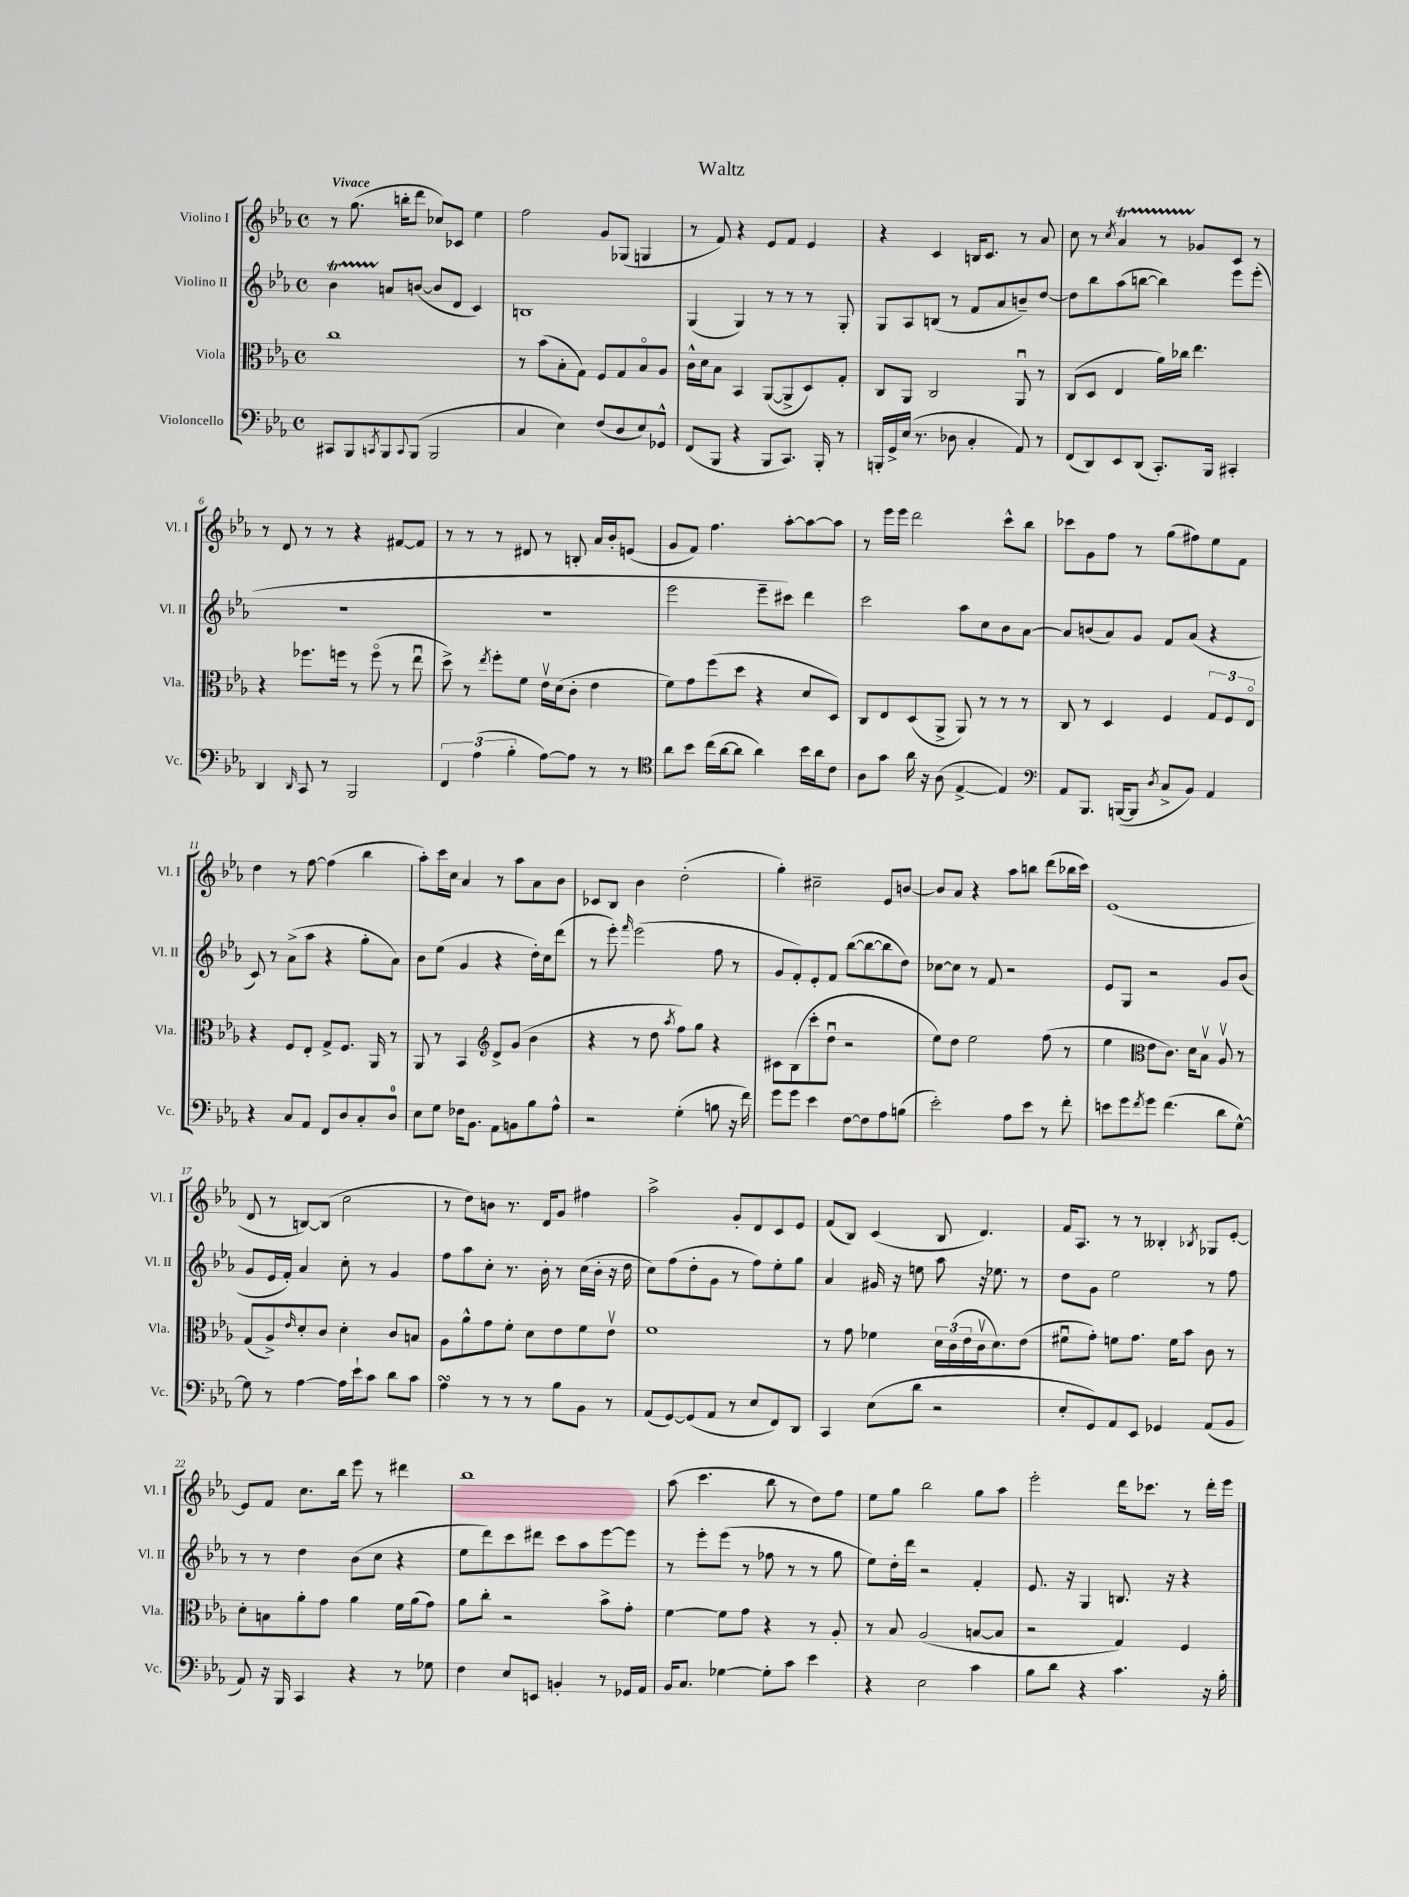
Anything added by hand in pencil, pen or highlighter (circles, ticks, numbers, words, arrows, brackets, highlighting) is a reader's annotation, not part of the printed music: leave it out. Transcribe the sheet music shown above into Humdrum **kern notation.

**kern	**kern	**kern	**kern
*staff4	*staff3	*staff2	*staff1
*clefF4	*clefC3	*clefG2	*clefG2
*k[b-e-a-]	*k[b-e-a-]	*k[b-e-a-]	*k[b-e-a-]
*M4/4	*M4/4	*M4/4	*M4/4
*met(c)	*met(c)	*met(c)	*met(c)
8CC#/L	1cc	4b-\	8r
8BBB-/	.	.	(8.gg\
8qCC/	.	.	.
8BBB-/	.	8a/L	.
.	.	.	16bb'\LK
8qqCC/	.	.	.
(8BBB-/J	.	([8b/J	8ddd\J
2BBB-/	.	8b/]L	8cc-/L)
.	.	8d/J	8c-/J
.	.	4c/)	4ee-\
=	=	=	=
4C/	8r	1B	2ff\
.	(8b-\L	.	.
4E-\)	8B-'\	.	.
.	8G\J)	.	.
(8F/L	8F/L	.	8g/L
8D/	8G/	.	(8G-/J
8E-/)	8B-o/	.	4G/
8GG-^^/J	8A-/J	.	.
=	=	=	=
(8FF/L	16c^^\LL	(4G/	8r
.	16d\J	.	.
8BBB-/J	8B-\J	.	8f/)
4r	4BB-/	4G/)	4r
8BBB-/L	([8AA-/L	8r	8e-/L
8.CC/J)	8AA-^/]	8r	8f/J
.	8D/)	8r	4e-/
16BBB-'/	.	.	.
8r	8G'/J	8G'/	.
=	=	=	=
16BBB'/LL	8C/L	8G/L	4r
16GG^/	.	.	.
(16E-/JJ	8AA-/J	8A-/	.
8.r	.	.	.
.	2C/	(8B/J	4c/
8D-\	.	8r	.
4C'/	.	8f/L	16B/LK
.	.	.	8.c/J
.	.	8a-/	.
8AA-/)	8AA-u/	8b~/)	8r
8r	8r	[8dd/J	8a-/
=	=	=	=
(8FF/L	(8C/L	8dd\]L	8cc\
8DD/)	8D/J	8bb-\	8r
.	.	.	8qcc/
8EE-/	4E-/	(8aa-\	4a-/
(8DD/J	.	[8bb\J	.
8.CC'/L)	16a-\LL)	4bb\])	8r
.	16cc-\JJ	.	.
.	4.ee-\	.	8g-/L
16BBB-/Jk	.	.	.
4CC#'/	.	8eee-\L	8c/J
.	.	(8eee-'\J	8r
=	=	=	=
4DD/	4r	1r	8r
.	.	.	8d/
16qqDD/	.	.	.
8CC/	8.ff-\L	.	8r
8r	.	.	8r
.	16ff\Jk	.	.
2BBB-/	8r	.	4r
.	(8ffo\	.	.
.	8r	.	[8f#/L
.	8ee-u\	.	8f#/]J
=	=	=	=
6FF/	8dd^\)	1r	8r
.	8r	.	8r
(6A-\	.	.	.
.	8qee-/	.	.
.	8ff'\L	.	8r
6B-'\	.	.	.
.	8f\J	.	8d#/
[8A-\L)	16e-v\LL	.	8r
.	(16d\J	.	.
8A-\]J	8c'\J	.	8B'/
8r	4e-\	.	16a-/LL
.	.	.	16b-'/J
8r	.	.	(8e/J
=	=	=	=
*clefC4	*	*	*
8a-\L	8f\L)	2eee-\	8g/L
8b-\J	8g\	.	8f/J)
(16cc\LL	(8ff\	.	4.ff\
[16a-\J	.	.	.
8a-\]J	8dd\J	.	.
4a-\)	4r	8eee-~\L	.
.	.	8ccc#\J)	[8aa-'\L
16b-\LL	8d/L	4ddd\	8aa-\_
16a-\J	.	.	.
8c\J	8D/J)	.	8aa-\]J
=	=	=	=
8A-\L	8C/L	2ccc\	8r
8g\J	8E-/	.	16eee-\LL
.	.	.	16eee-\JJ
16a-\	(8D/	.	2ddd\
16r	.	.	.
(8A-\	8AA-^/J	.	.
[4E-^/	8AA-/)	8aa-\L	.
.	8r	8cc\	.
4E-/])	8r	8b-\	8ccc^^\L
.	8r	[8a-\J	8bb-\J
=	=	=	=
*clefF4	*	*	*
8AA-/L	8C/	8a-/]L	8ccc-\L
8.BBB-/J	8r	(8b/	8g\
.	4D/	8a-/)	8ff\J
([16BBB/LK	.	.	.
8BBB/]J	.	8g/J	8r
8qD/	.	.	.
8C^/L	4F/	8f/L	(8gg\L
8BB-/J)	.	(8a-/J	8ff#\)
4AA-/	12G/L	4r	8ee-\
.	12F/	.	.
.	.	.	8f\J
.	12E-o/J	.	.
=	=	=	=
4r	4r	8c/)	4dd\
.	.	8r	.
8C/L	8F/L	(8a-^\L	8r
8AA-/J	8E-'/J	8aa-\J	[8ff\
8FF/L	8G^/L	4r	(4ff\]
8D/	8.F/J	.	.
8C'/	.	8gg'\L	4bb-\
.	16AA-/	.	.
8D/J	8r	8a-\J)	.
=	=	=	=
8E-\L	8AA-/	8b-\L	8aa-'\L)
8G\J	8r	(8ee-\J	16ccc\L
.	.	.	16cc\JJ
16F-\LK	4BB-/	4g/	4a-/
8.BB-\J	.	.	.
*	*clefG2	*	*
8AA-\L	8d^/L	4r	8r
8BB\	(8g/J	.	8aa-\L
8B-\	4b-\	16dd'\LL)	8a-\
.	.	16cc\J	.
8A-^^\J	.	(8ddd\J	8b-\J
=	=	=	=
2r	4r	8r	8c-/L
.	.	8eee-'\)	8B-/J
.	.	16qqfff/	.
.	8r	(2eee-\	4b-\
.	8dd\	.	.
.	8qaa-/	.	.
(4G'\	8ff\L)	.	(2dd'\
.	8gg\J	.	.
8B\	4r	8ff\	.
16r	.	8r	.
16f\)	.	.	.
=	=	=	=
8g\L	8c#\L	8g/L	4gg'\)
8g\J	(8B-\	8f'/)	.
4e-\	8ccc'\	8e-'/	2cc#~\
.	8ddu\J	8f/J	.
[8F\L	2r	([8bb-\L	.
8F\]	.	8bb-\_	.
8A-\	.	8bb-\]	8e-/L
(8B\J	.	8dd\J)	[8b/J
=	=	=	=
2e-'\)	8ee-\L)	[8cc-\L	8b/]L
.	8dd\J	8cc-\]J	8a-/J
.	2ee-\	8r	4r
.	.	8f/	.
8A-\L	.	2r	8aa-\L
8e-\J	.	.	8bb\J
8r	(8ff\	.	(8ddd\L
8f'\	8r	.	16bb-\L
.	.	.	16ccc\JJ)
=	=	=	=
8e\L	4ee-\	8e-/L	(1e-
8g\	.	8G/J	.
*	*clefC3	*	*
8qf/	.	.	.
8g\J	8e-\L	2r	.
(4.f\	8.c\J)	.	.
.	16d\LK	.	.
.	8B-v\J	.	.
8d\L	8A-v/	8g/L	.
[8G^^\J)	8r	(8b-/J	.
=	=	=	=
8G\]	(8G/L	8g/L	8d/
8r	8A-^/)	16e-/L	8r
.	.	16f'/JJ)	.
.	16qqe-/	.	.
[4A-\	8d'/	4a-/	[8B/L)
.	8c/J	.	(8B/]J
16A-\]LL	4d'\	8cc'\	2cc\
16e-`\J	.	.	.
8c\J	.	8r	.
8d\L	8c/L	4g/	.
8c\J	8B/J	.	.
=	=	=	=
4A-\	8A-\L	8ff\L	8r
.	8a-^^\	8aa-\	8dd\L)
8r	8g\	8cc'\J	8b\J
8r	8f'\J	8.r	8.r
8r	8d\L	.	.
.	.	16b-'\	16d/LK
8B-\L	8e-\	8r	8g/J
8BB-\J	8f\	(16cc\LL	4ff#\
.	.	16b-'\JJ	.
8r	8e-v\J	16r	.
.	.	16dd\	.
=	=	=	=
(8AA-/L	1f	8cc\L)	2aa-^\
[8GG/)	.	(8ff\	.
(8GG/]	.	8dd'\	.
8AA-/J	.	8g\J	.
8r	.	8r	8g'/L
8E-/L	.	8ff\L)	8d/
8FF/)	.	8ee-'\	8c/
8DD/J	.	8gg\J	8e-/J
=	=	=	=
4CC/	8r	4a-/	(8f/L
.	8g\	.	8B-/J)
(8E-\L	4f-\	16g#/	(4c/
.	.	16r	.
8d\J	.	8ee\	.
2r	24d\LL	8aa-\	8B-/
.	(24c\	.	.
.	24e-\	.	.
.	16cv\J	16r	4.d/)
.	8.d\)	8.ee-\	.
.	(8e-\J	8r	.
=	=	=	=
8E-'/L	8f#u\L	8dd\L	16f/LK
.	.	.	8.A-/J
8GG/)	8g'\J)	8g\J	.
8AA-/	8f\L	2ee-\	8r
8EE-/J	8.g\J	.	8r
4GG-/	.	.	4B--'/
.	16f\LK	.	.
.	8b-\J	.	.
.	.	.	8qB-/
(8AA-/L	8c\	8r	8G-/L
8BB-/J	8r	8ff\	[8e-'/J
=	=	=	=
8AA-/)	8d'\L	8r	8e-/]L
16r	8B\	8r	8f/J
16BBB-/	.	.	.
4CC/	8a-'\	4dd\	8.cc\L
.	8g\J	.	.
.	.	.	16bb-\Jk
4r	4a-\	(8b-\L	8eee-\
.	.	8cc\J	8r
8r	16f\LL	4r	4ddd#\
.	(16a-\J	.	.
8G-\	8g\J)	.	.
=	=	=	=
4F\	8a-\L	8ee-\L	1bb-
.	8cc'\J	8ddd\)	.
8E-/L	2r	8ccc\	.
8EE/J	.	8ddd#\J	.
4BB'/	.	8ccc\L	.
.	.	8aa-\	.
8r	8b-^\L	[8eee-\	.
16GG-/LL	8g'\J	8eee-\]J	.
16AA-/JJ	.	.	.
=	=	=	=
16BB-/LK	[4f\	8r	(8aa-\
8.C/J	.	.	.
.	.	8eee-'\L	4.ccc\
[4G-\	8f\]L	(8eee-\J	.
.	8g\J	8r	.
8G-'\]L	4r	8ff-\	8bb-\
8c\J	.	8r	8r
4e-\	8r	8r	8dd\L)
.	8A-'/	8gg\	8ff\J
=	=	=	=
4r	8r	8ee-\L)	8ee-\L
.	8B-/	16dd'\L	8gg\J
.	.	16ddd\JJ	.
2E-\	(2A-/	2r	2bb-\
4c\	[8B/L	4f'/	8gg\L
.	8B/]J	.	8aa-\J
=	=	=	=
8B-\L	2r	8.e-/	2eee-'\
8d\J	.	.	.
.	.	16r	.
4r	.	4G/	.
4.c\	4G/)	8.B/	16ddd\LK
.	.	.	8.ccc-\J
.	.	16r	.
.	4F/	4r	8r
16r	.	.	16ddd'\LL
16B-'\	.	.	16eee-\JJ
==	==	==	==
*-	*-	*-	*-
